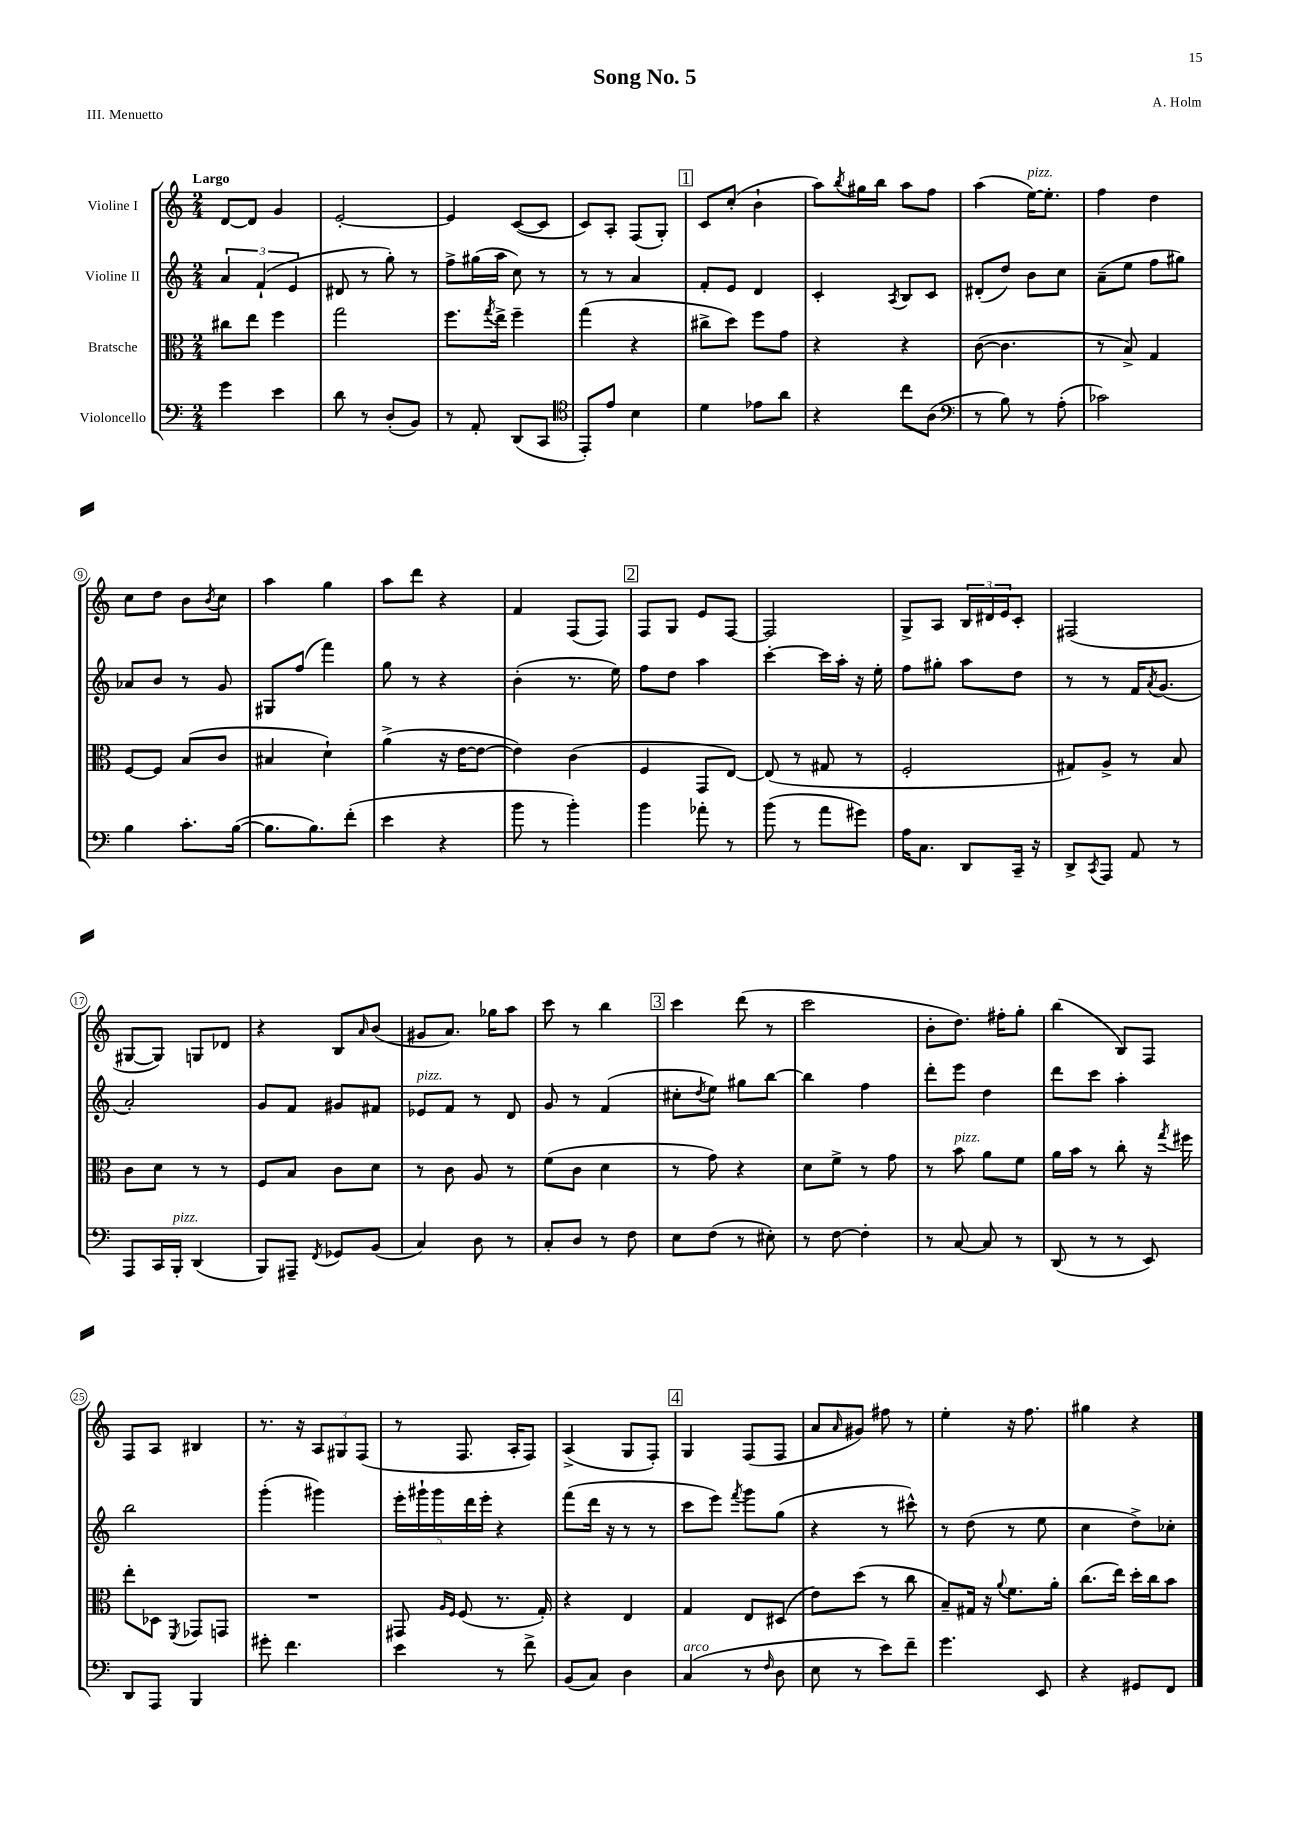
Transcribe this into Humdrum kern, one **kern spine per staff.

**kern	**kern	**kern	**kern
*staff4	*staff3	*staff2	*staff1
*clefF4	*clefC3	*clefG2	*clefG2
*k[]	*k[]	*k[]	*k[]
*M2/4	*M2/4	*M2/4	*M2/4
4g	8cc#	6a	[8d
.	8ee	.	8d]
.	.	(6f`	.
4e	4ff	.	4g
.	.	6e	.
=	=	=	=
8d	2gg	8d#	[2e'
8r	.	8r	.
(8D'	.	8gg')	.
8BB)	.	8r	.
=	=	=	=
8r	8.ff	8ff^	4e]
8AA'	.	(16gg#	.
.	8qgg	.	.
.	16ee^	16aa	.
(8DD	4ff~	8cc)	([8c
8CC	.	8r	8c]
=	=	=	=
*clefC4	*	*	*
8EE')	(4gg	8r	8c)
8e	.	8r	8A'
4B	4r	4a	(8F
.	.	.	8G')
=	=	=	=
4d	8cc#^	8f'	8c
.	8dd)	8e	(8cc'
8e-	8ff	4d	4b`
8a	8g	.	.
=	=	=	=
4r	4r	4c'	8aa)
.	.	.	8qbb
.	.	.	16gg#
.	.	.	16bb
.	.	8qA	.
8cc	4r	8B	8aa
(8A	.	8c	8ff
=	=	=	=
*clefF4	*	*	*
8r	([8c	(8d#'	(4aa
8B)	4.c]	8dd)	.
8r	.	8b	[16ee)
.	.	.	8.ee']
(8A'	.	8cc	.
=	=	=	=
2c-)	8r	(8a~	4ff
.	8B^)	8ee	.
.	4G	8ff	4dd
.	.	8gg#)	.
=	=	=	=
4B	[8F	8a-	8cc
.	8F]	8b	8dd
8.c'	(8B	8r	8b
.	.	.	8qb
.	8c	8g	8cc
([16B	.	.	.
=	=	=	=
8.B]	4B#	8G#	4aa
.	.	(8ff	.
8.B)	.	.	.
.	4d`)	4fff)	4gg
(8f'	.	.	.
=	=	=	=
4e	(4a^	8gg	8aa
.	.	8r	8ddd
4r	16r	4r	4r
.	[16e	.	.
.	8e_	.	.
=	=	=	=
8b	4e])	(4b'	4f
8r	.	.	.
4b')	(4c	8.r	(8F
.	.	.	8F)
.	.	16ee)	.
=	=	=	=
4b	4F	8ff	8F
.	.	8dd	8G
8a-'	8GG	4aa	8e
8r	[8E)	.	[8F
=	=	=	=
(8b	(8E]	[4ccc'	2F]
8r	8r	.	.
8a	8G#	16ccc]	.
.	.	16aa'	.
8g#)	8r	16r	.
.	.	16ee'	.
=	=	=	=
16A	2F'	8ff	8G^
8.C	.	.	.
.	.	8gg#'	8A
8DD	.	8aa	24B
.	.	.	24d#
.	.	.	24e
16CC~	.	8dd	8c'
16r	.	.	.
=	=	=	=
8DD^	8G#)	8r	(2F#
8qCC	.	.	.
8AAA	8A^	8r	.
8AA	8r	16f	.
.	.	8qa	.
.	.	(8.g	.
8r	8B	.	.
=	=	=	=
8AAA	8c	2a')	[8G#
16CC	8d	.	8G#])
16BBB'	.	.	.
(4DD	8r	.	8G
.	8r	.	8d-
=	=	=	=
8BBB)	8F	8g	4r
8AAA#~	8B	8f	.
8qFF	.	.	.
8GG-	8c	8g#	8B
.	.	.	16qqa
(8BB	8d	8f#	(8b
=	=	=	=
4C)	8r	8e-	8g#
.	8c	8f	8.a)
8D	8A	8r	.
.	.	.	16gg-
8r	8r	8d	8aa
=	=	=	=
8C'	(8f	8g	8ccc
8D	8c	8r	8r
8r	4d	(4f	4bb
8F	.	.	.
=	=	=	=
8E	8r	8cc#'	4ccc
.	.	8qdd	.
(8F	8g)	8ee)	.
8r	4r	8gg#	(8ddd
8E#')	.	[8bb	8r
=	=	=	=
8r	8d	4bb]	2ccc
[8F	8f^	.	.
4F']	8r	4ff	.
.	8g	.	.
=	=	=	=
8r	8r	8ddd'	8b'
[8C	8b	8eee	8.dd)
8C]	8a	4dd	.
.	.	.	16ff#'
8r	8f	.	8gg'
=	=	=	=
(8DD	16a	8ddd	(4bb
.	16b	.	.
8r	8r	8ccc	.
8r	8cc'	4aa'	8B)
8EE)	16r	.	8F
.	8qgg	.	.
.	16ff#	.	.
=	=	=	=
8DD	8ee'	2bb	8F
8AAA	8D-	.	8A
.	8qFF	.	.
4BBB	8GG-	.	4B#
.	8GG	.	.
=	=	=	=
8g#'	2r	(4ggg'	8.r
4.f	.	.	.
.	.	.	16r
.	.	4ggg#)	12A
.	.	.	12G#
.	.	.	(12F
=	=	=	=
4e	8GG#	20eee'	8r
.	.	20ggg#`	.
.	.	20ggg#	.
.	16qqA	.	.
.	16qqF	.	.
.	(8F	.	8.F
.	.	20ddd	.
.	.	20eee'	.
8r	8.r	4r	.
.	.	.	16A'
8f^	.	.	8F)
.	16G')	.	.
=	=	=	=
(8BB	4r	(8fff	(4A^
8C)	.	16ddd	.
.	.	16r	.
4D	4E	8r	8G
.	.	8r	8F')
=	=	=	=
(4C	4G	8ccc	4G
.	.	8eee)	.
.	.	8qfff	.
8r	8E	8ggg	(8F
16qqF	.	.	.
8D	(8D#	(8gg	8F
=	=	=	=
8E	8e)	4r	8a
.	.	.	16qqa
8r	(8dd	.	8g#)
8e)	8r	8r	8ff#
8f~	8cc	8ccc#^^)	8r
=	=	=	=
4.g	8B~)	8r	4ee'
.	16G#	(8dd	.
.	16r	.	.
.	8qqa	.	.
.	8.f	8r	16r
.	.	.	8.ff
8EE	.	8ee	.
.	16a'	.	.
=	=	=	=
4r	(8.cc	4cc	4gg#
.	16ee)	.	.
8GG#	16dd'	8dd^)	4r
.	16cc	.	.
8FF	8b	8cc-'	.
==	==	==	==
*-	*-	*-	*-
